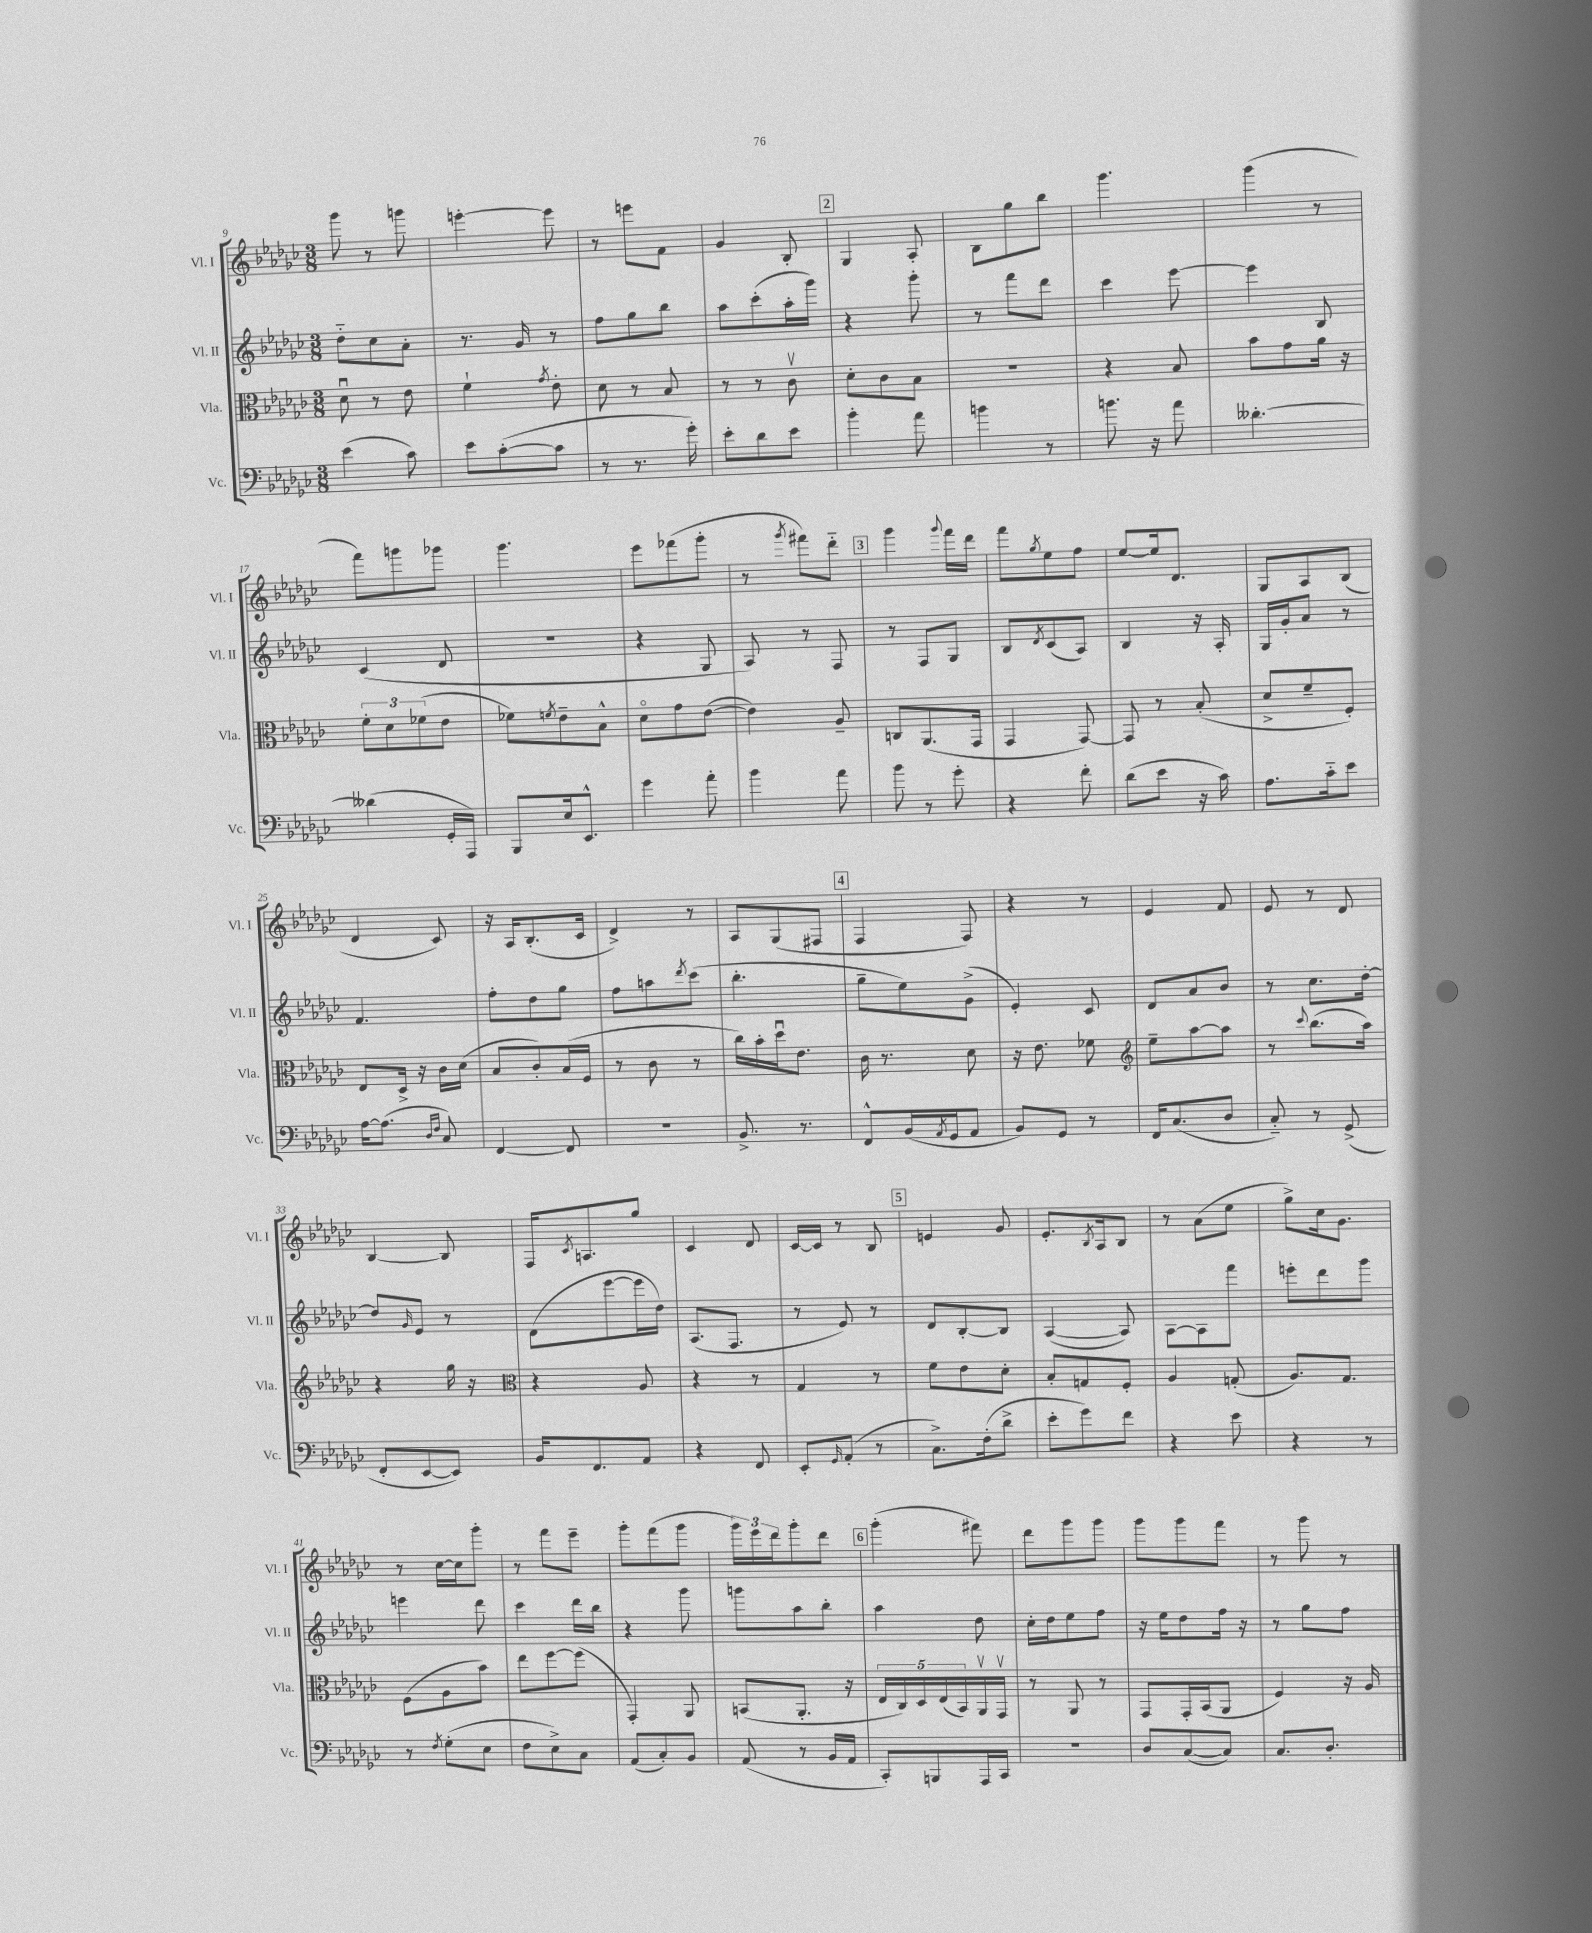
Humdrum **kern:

**kern	**kern	**kern	**kern
*staff4	*staff3	*staff2	*staff1
*clefF4	*clefC3	*clefG2	*clefG2
*k[b-e-a-d-g-c-]	*k[b-e-a-d-g-c-]	*k[b-e-a-d-g-c-]	*k[b-e-a-d-g-c-]
*M3/8	*M3/8	*M3/8	*M3/8
(4e-	8d-u	8dd-'~	8ggg-
.	8r	8cc-	8r
8c-)	8e-	8a-'	8ggg
=	=	=	=
8e-	4f`	8.r	[4eee'
([8c-'	.	.	.
.	.	16g-	.
.	8qg-	.	.
8c-]	8e-'	8r	8eee]
=	=	=	=
8r	8d-	8ff	8r
8.r	8r	8gg-	8eee
.	8B-	8bb-	8f
16g-')	.	.	.
=	=	=	=
8e-'	8r	8aa-	4g-
8d-	8r	(8ccc-'	.
8e-	8c-v	16aa-'	8B-'
.	.	16ggg-)	.
=	=	=	=
4b-'	8d-'	4r	4G-
.	8c-	.	.
8a-	8B-	8ggg-'	8A-'
=	=	=	=
4b	4.r	8r	8B-
.	.	8fff	8gg-
8r	.	8ddd-	8bb-
=	=	=	=
8.b	4r	4ccc-	4.ggg-
16r	.	.	.
8a-	8B-	[8eee-	.
=	=	=	=
[4.d--'	8b-	4eee-]	(4ggg-
.	8g-	.	.
.	16a-	8B-	8r
.	16r	.	.
=	=	=	=
(4d--]	12f'	(4c-	8fff)
.	12d-	.	.
.	.	.	8ggg
.	(12f-	.	.
16GG-'	8e-	8d-	8ggg-
16AAA-)	.	.	.
=	=	=	=
8BBB-	8f-)	4.r	4.ggg-
.	8qf	.	.
16E-	8e-~	.	.
8.EE-^^	.	.	.
.	8B-^^	.	.
=	=	=	=
4g-	8d-o	4r	8eee-
.	8g-	.	(8fff-
8a-'	([8e-	8G-	8ggg-'
=	=	=	=
4b-	4e-])	8A-)	8r
.	.	.	8qggg-
.	.	8r	8fff#)
8a-	8A-~	8F	8ddd-'~
=	=	=	=
8b-	8C	8r	4ggg-
8r	(8.AA-	8F	.
.	.	.	8qqggg-
8g-'	.	8G-	16fff
.	16GG-	.	16ddd-
=	=	=	=
4r	4GG-	8B-	8fff
.	.	8qd-	8qgg-
.	.	(8c-	8ee-
8f'	[8GG-)	8A-)	8ff
=	=	=	=
(8d-	8GG-]	4B-	[8ee-
8e-	8r	.	16ee-]
.	.	.	8.d-
16r	(8B-'	16r	.
16c-)	.	16A-'	.
=	=	=	=
8.A-	8d-^	16G-	8G-
.	.	16g-'	.
.	8f~	8a-	8A-
16c-'~	.	.	.
8e-	8F')	8r	(8B-
=	=	=	=
[16A-	8E-	4.f	4d-
(8.A-]	.	.	.
.	16D-^	.	.
.	16r	.	.
16qqD-	.	.	.
16qqF	.	.	.
8C-)	16c-	.	8c-)
.	(16d-	.	.
=	=	=	=
[4FF	8B-	8ff'	16r
.	.	.	16A-
.	8c-')	8dd-	(8.B-'
8FF]	(16B-	8gg-	.
.	16F	.	16c-
=	=	=	=
4.r	8r	8ff	4d-^)
.	8c-	8aa	.
.	.	8qddd-	.
.	8r	(8ccc-	8r
=	=	=	=
8.BB-^	16cc-)	4.bb-'	8A-
.	16b-'	.	.
.	16dd-u	.	(8G-
8.r	8.e-	.	.
.	.	.	8F#
=	=	=	=
8FF^^	16c-	8gg-~	4F
.	8.r	.	.
(16BB-	.	8ee-)	.
8qAA-	.	.	.
16GG-	.	.	.
8AA-	8d-	(8g-^	8F)
=	=	=	=
8BB-)	16r	4e-')	4r
.	8.e-	.	.
8GG-	.	.	.
8r	8f-	8c-	8r
=	=	=	=
*	*clefG2	*	*
16FF	8ee-~	8d-	4e-
(8.C-	.	.	.
.	[8aa-	8a-	.
8D-	8aa-]	8b-	8f
=	=	=	=
8C-'~)	8r	8r	8e-
.	8qqccc-	.	.
8r	(8.bb-	8.cc-	8r
(8GG-^	.	.	8d-
.	16aa-)	[16dd-'	.
=	=	=	=
8FF'	4r	8dd-]	[4B-
.	.	16qqg-	.
[8EE-	.	8e-	.
8EE-])	16gg-	8r	8B-]
.	16r	.	.
=	=	=	=
*	*clefC3	*	*
16BB-	4r	(8d-	16F
.	.	.	8qc-
8.FF	.	.	8.A
.	.	[8eee-	.
8AA-	8A-	16eee-]	8gg-
.	.	16dd-)	.
=	=	=	=
4r	4r	(8.A-	4c-
.	.	8.F	.
8FF	8r	.	8d-
=	=	=	=
8EE-'	4G-	8r	[16c-
.	.	.	16c-]
16qqGG-	.	.	.
(8AA-'	.	8e-)	8r
8r	8r	8r	8B-
=	=	=	=
8.C-^)	8f	8d-	4e
.	8e-	[8B-'	.
(16F'	.	.	.
8d-^	8d-'	8B-]	8g-
=	=	=	=
8e-'	8B-'	([4A-	8.e-'
8g-)	8G	.	.
.	.	.	8qB-
.	.	.	16A-
8f	8F'	8A-])	8B-
=	=	=	=
4r	4A-	[8A-	8r
.	.	8A-]	(8a-
8e-	(8G'	8fff	8ee-
=	=	=	=
4r	8.A-)	8eee'	8gg-^)
.	.	8ddd-	16cc-
.	8.G-	.	8.g-
8r	.	8ggg-	.
=	=	=	=
8r	(8F	4eee	8r
8qF	.	.	.
(8G-'	8A-	.	[16cc-
.	.	.	16cc-]
8E-	8b-)	8ddd-	8ggg-'
=	=	=	=
8F	8ee-	4ccc-	8r
8E-^)	[8ff	.	8fff
8C-	(8ff]	16ddd-	8eee-~
.	.	16bb-	.
=	=	=	=
(8AA-	4GG-')	4r	8ggg-'
8C-')	.	.	(8fff
8BB-	8AA-	8ggg-	8ggg-
=	=	=	=
(8AA-	(8BB	8ggg	24ggg-)
.	.	.	24eee-
.	.	.	24ddd-
8r	8.AA-'	8aa-	8ggg-'
16BB-	.	8bb-'	8ddd-
16AA-	16r	.	.
=	=	=	=
8CC-')	20E-	4aa-	(4ggg-'
.	20C-)	.	.
.	20D-	.	.
8BBB	.	.	.
.	(20E-	.	.
.	20BB-)	.	.
16AAA-	16AA-v	8dd-	8fff#)
16CC-	16GG-v	.	.
=	=	=	=
4.r	8r	16cc-'	8ddd-
.	.	16dd-	.
.	8AA-	8ee-	8ggg-
.	8r	8ff	8ggg-
=	=	=	=
8D-	8GG-	16r	8ggg-
.	.	16ee-	.
([8C-	16GG-'	8dd-	8ggg-
.	(16BB-	.	.
8C-])	8AA-	16ff	8fff
.	.	16r	.
=	=	=	=
8.C-	4F)	8r	8r
.	.	8gg-	8ggg-
8.D-'	.	.	.
.	16r	8ff	8r
.	16A-	.	.
==	==	==	==
*-	*-	*-	*-
